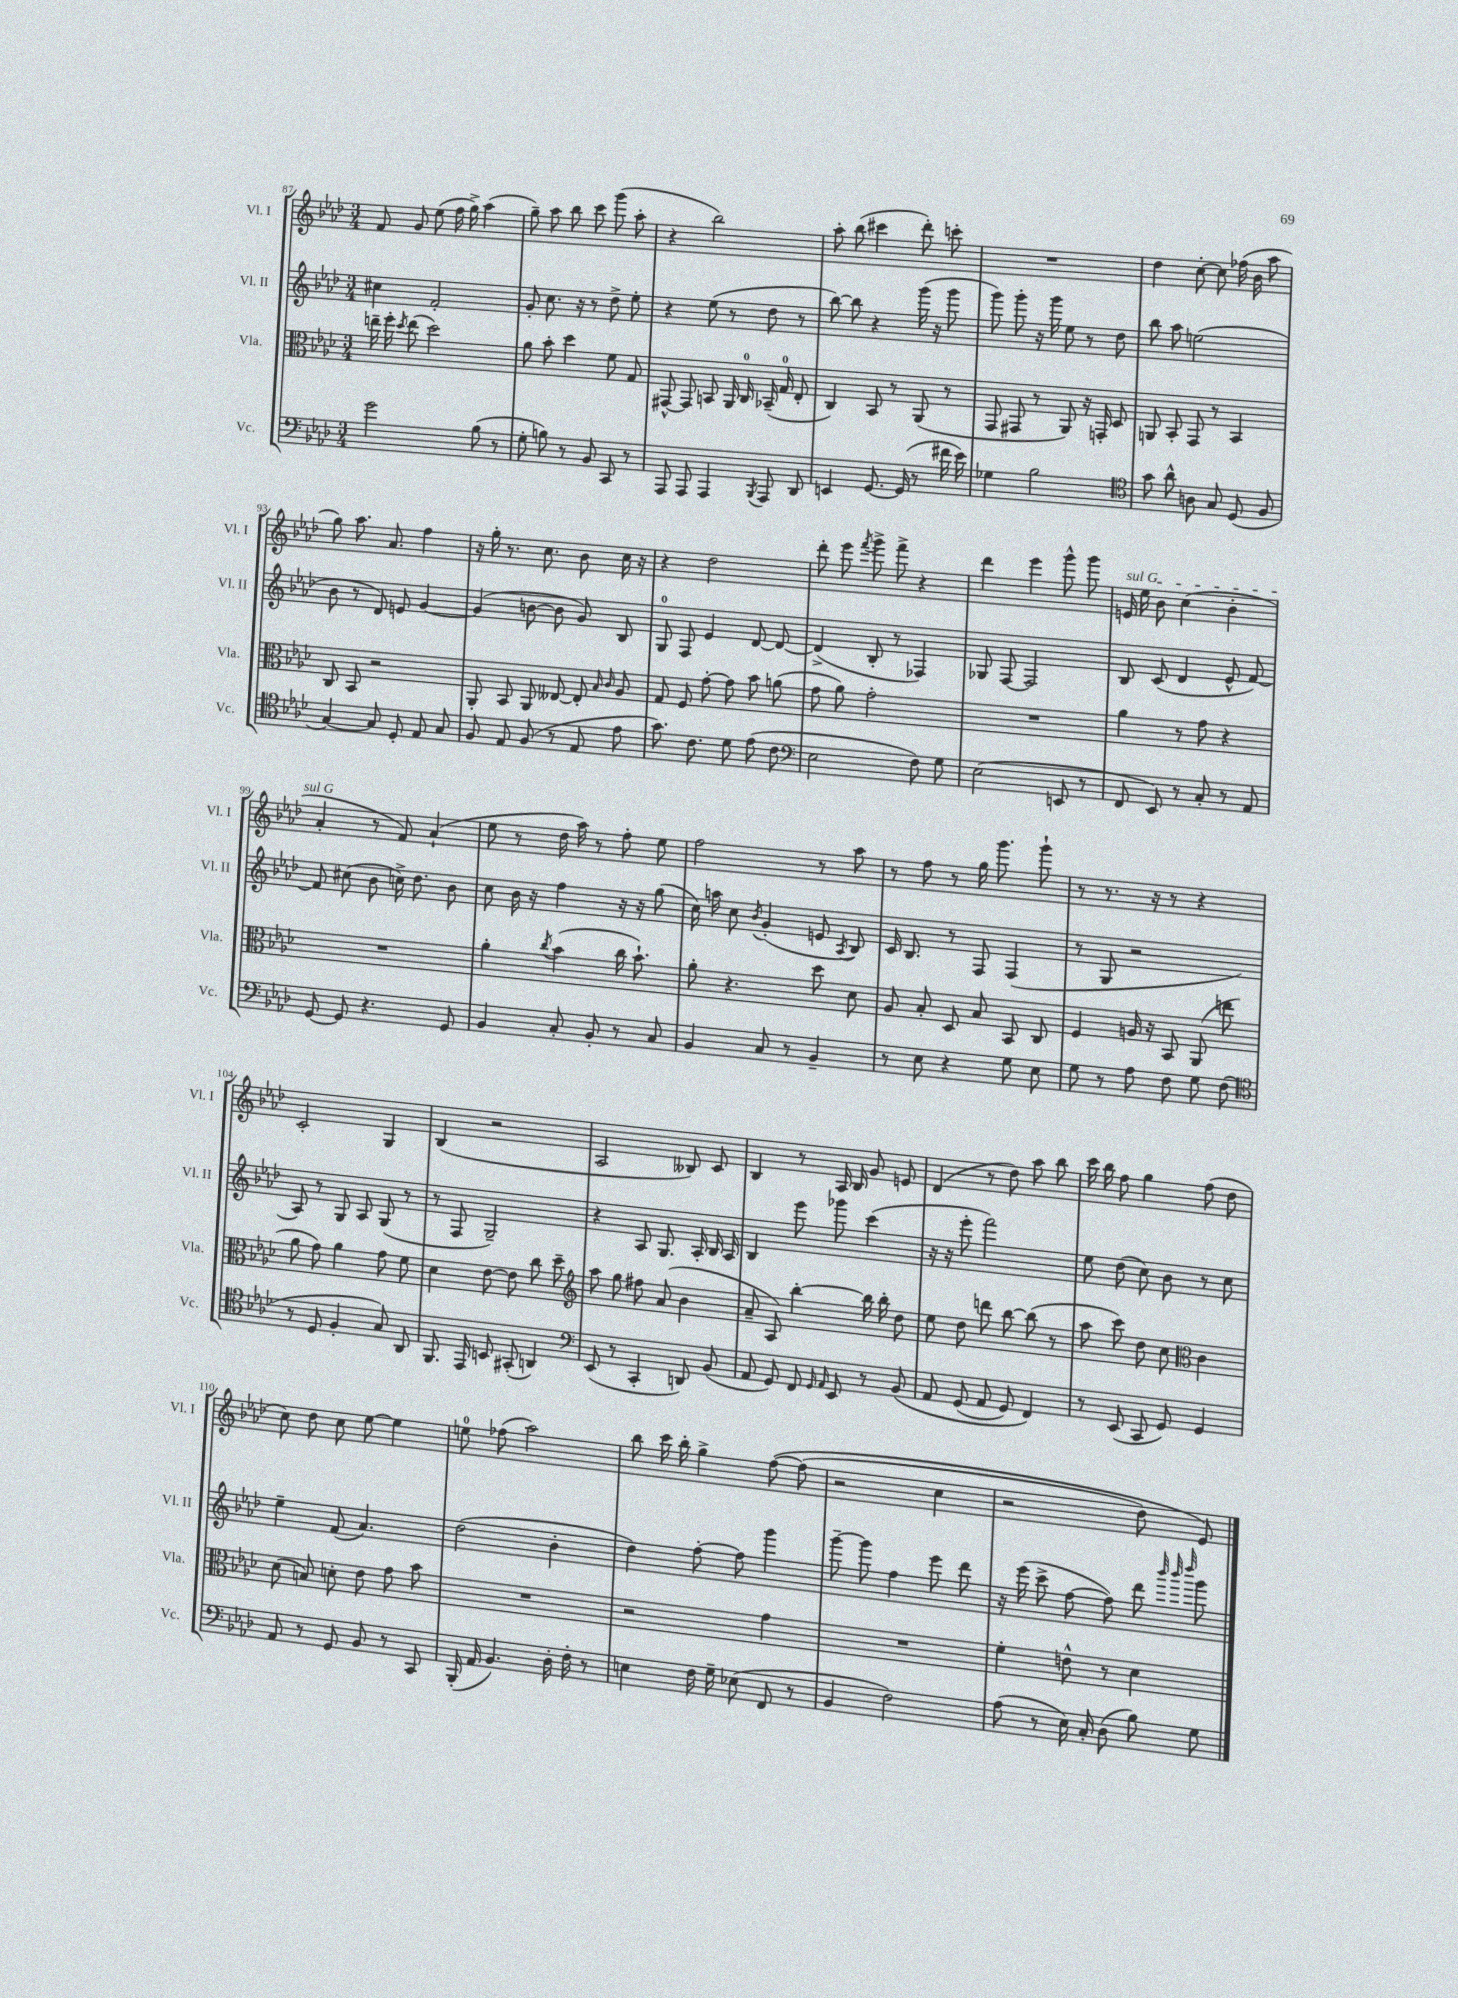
<<
\new StaffGroup <<
\new Staff = "s0" \with { instrumentName = "Vl. I" shortInstrumentName = "Vl. I" } {
    \clef treble \key aes \major \numericTimeSignature \time 3/4
    \autoBeamOff f'8 g'8 ees''8( f''16 g''16->) aes''4( |
    g''8--) aes''8 bes''8 c'''8 g'''8( aes''8-. |
    r4 bes''2) |
    aes''8-. bes''8( cis'''4 des'''8-.) c'''8-. |
    R2. |
    des''4 c''8~-. c''8 fes''16( bes'16 aes''8 |
    g''8) aes''8. aes'8. f''4 |
    r16 g''16-. r8. c''8. bes'8 c''16 r16 |
    r4 des''2 |
    des'''8-. ees'''8 \acciaccatura { f'''8 } g'''8-> f'''8-> r4 |
    des'''4 ees'''4 g'''8-^ g'''8 |
    \once \override TextSpanner.bound-details.left.text = \markup { \italic "sul G" } e'16\startTextSpan ees''16 bes'8 c''4( bes'4-. |
    aes'4-.\stopTextSpan r8 f'8) aes'4-!( |
    ees''8 r8 des''16 aes''16) r8 f''8-. ees''8 |
    f''2 r8 aes''8 |
    r8 f''8 r8 g''16 g'''8. g'''8-! |
    r8 r8. r16 r8 r4 |
    c'2-. g4 |
    bes4( r2 |
    aes2 beses8) c'8 |
    bes4 r8 aes16 bes16 g'8 e'8 |
    des'4( r8 des''8) aes''8 bes''8 |
    c'''16 bes''16 f''8 g''4 f''8( des''8 |
    c''8) des''8 c''8 ees''8~ ees''4 |
    e''8-0 fes''8( aes''2) |
    bes''8 c'''16 bes''16-. g''4-> f''8~\( f''8( |
    r2 c''4 |
    r2 des''8) ees'8\) \bar "|." |
}
\new Staff = "s1" \with { instrumentName = "Vl. II" shortInstrumentName = "Vl. II" } {
    \clef treble \key aes \major \numericTimeSignature \time 3/4
    \autoBeamOff cis''4 f'2-. |
    g'8-. c''8. r16 r8 des''8-> ees''8-. |
    r4 ees''8( r8 des''8 r8 |
    bes''8~) bes''8 r4 g'''16( r16 g'''8 |
    g'''8) g'''8-. r16 g'''16 ees''8 r8 des''8 |
    bes''8 aes''8 e''2( |
    bes'8 r8 des'8) e'8 g'4~ |
    g'4( b'8~ b'8 g'8) bes8 |
    g8-0 f8 ees'4 des'8~ des'8~ |
    des'4->( bes8-. r8 fes4) |
    ges8 f8~ f2 |
    bes8 c'8( des'4 ees'8-^ f'8~) |
    f'8 cis''8( bes'8 c''16->) des''8. bes'8 |
    c''8 bes'16 r16 f''4 r16 r16 g''8( |
    c''16) a''16 c''8 \acciaccatura { bes'8 } g'4-.( e'8 \acciaccatura { aes8 } bes8) |
    c'16 bes8. r8 f8 f4( |
    r8 g8 r2 |
    aes8) r8 g8 aes8 g8( r8 |
    r8 f8 g2--) |
    r4 aes8 g8. aes16-. bes16 aes16 |
    bes4 ees'''8 ges'''8 c'''4( |
    r16 r16 ees'''8-. f'''2) |
    ees''8 des''8( c''8) bes'8 r8 c''8 |
    ees''4-- f'8( aes'4.) |
    des''2( bes'4-. |
    des''4) f''8~-. f''8 g'''4 |
    g'''8~-- g'''8 f''4 ees'''8 des'''8 |
    r16 ees'''16( c'''8-> f''8~ f''8) des'''8 \grace { bes'''32 bes'''32 des''''32 } g'''8 \bar "|." |
}
\new Staff = "s2" \with { instrumentName = "Vla." shortInstrumentName = "Vla." } {
    \clef alto \key aes \major \numericTimeSignature \time 3/4
    \autoBeamOff e''16-- f''16-. \acciaccatura { des''8 } e''8( des''2) |
    aes'8 bes'8-. des''4 f'8 g8 |
    gis,8~-^ gis,8 b,8 aes,16 c16-0 bes,16--( g16-0 ees8-. |
    c4) bes,8 r8 aes,8( r8 |
    g,8 gis,8 r8 aes,8) r16 g,16-. des8 |
    a,8 bes,8-. g,8 r8 bes,4 |
    c8 bes,8 r2 |
    aes,8-. bes,8 aes,8 eeses8~ eeses8-. \grace { bes16 c'16 } aes8 |
    g8 f8 g'8~-. g'8 bes'8 a'8( |
    g'8 aes'8) g'2-. |
    R2. |
    aes'4 r8 g'8 r4 |
    R2. |
    aes'4-. \acciaccatura { c''8 } bes'4( c''16 bes'8.-!) |
    aes'8-. r4. des''8 des'8 |
    aes8 bes8-. des8 bes8 bes,8 c8 |
    f4 a16 r16 bes,8 aes,8( e''8 |
    aes'8 g'8) aes'4 g'8 f'8 |
    des'4 ees'8~ ees'8 c''8 des''8-- |
    \clef treble aes''8 g''8 fis''8 aes'8( bes'4 |
    aes'8-- aes8) bes''4~-. bes''16 bes''16-. des''8 |
    ees''8 des''8 d'''8 bes''8~ bes''8( r8 |
    aes''8 c'''8) des''8 c''8 \clef alto c'4 |
    des'8( b8) d'8-. ees'8 g'8 bes'8 |
    R2. |
    r2 g'4 |
    R2. |
    f'4-. e'8-^ r8 des'4 \bar "|." |
}
\new Staff = "s3" \with { instrumentName = "Vc." shortInstrumentName = "Vc." } {
    \clef bass \key aes \major \numericTimeSignature \time 3/4
    \autoBeamOff g'2 bes8( r8 |
    g8-. b8) r8 bes,8 c,8 r8 |
    aes,,8 aes,,8 aes,,4 \acciaccatura { bes,,8 } aes,,8 des,8 |
    e,4 g,8.~ g,16( r8 fis'16 ees'16) |
    ges4 bes2 |
    \clef tenor g'8 aes'8-^ a8 g8 des8( f8 |
    g4~) g8 des8-. ees8 g8 |
    f8 ees8 f8( r8 ees8 ees'8 |
    g'8.) c'8. des'8 ees'8( c'8 |
    \clef bass ees2 f8) g8 |
    ees2( e,8 r8 |
    f,8 ees,8) r8 c8-. r8 aes,8 |
    g,8~ g,8 r4. g,8 |
    bes,4 c8-. bes,8-. r8 c8 |
    bes,4 c8 r8 bes,4-- |
    r8 ees8 r4 g8 ees8 |
    g8 r8 aes8 f8 g8 f8( |
    \clef tenor r8 des8 f4-. g8) aes,8 |
    f,8. ees,16 b,8 gis,8-.( a,4) |
    \clef bass ees,8( r8 c,4-. d,8) bes,8( |
    aes,8 g,8) f,8 \grace { g,16 aes,16 } ees,8 r8 bes,8\( |
    aes,8 g,8( aes,8 g,8) f,4\) |
    r8 ees,8( c,8 g,8) g,4 |
    aes,8 r8 g,8 bes,8 r8 c,8 |
    bes,,16-.( aes,16 bes,4.) des16-. f16-. r8 |
    e4 f16 g16-- ees8( f,8 r8 |
    bes,4 f2) |
    aes8( r8 ees16) c16-. des8( bes8) g8 \bar "|." |
}
>>
>>
\layout { \context { \Score currentBarNumber = #87 } }
